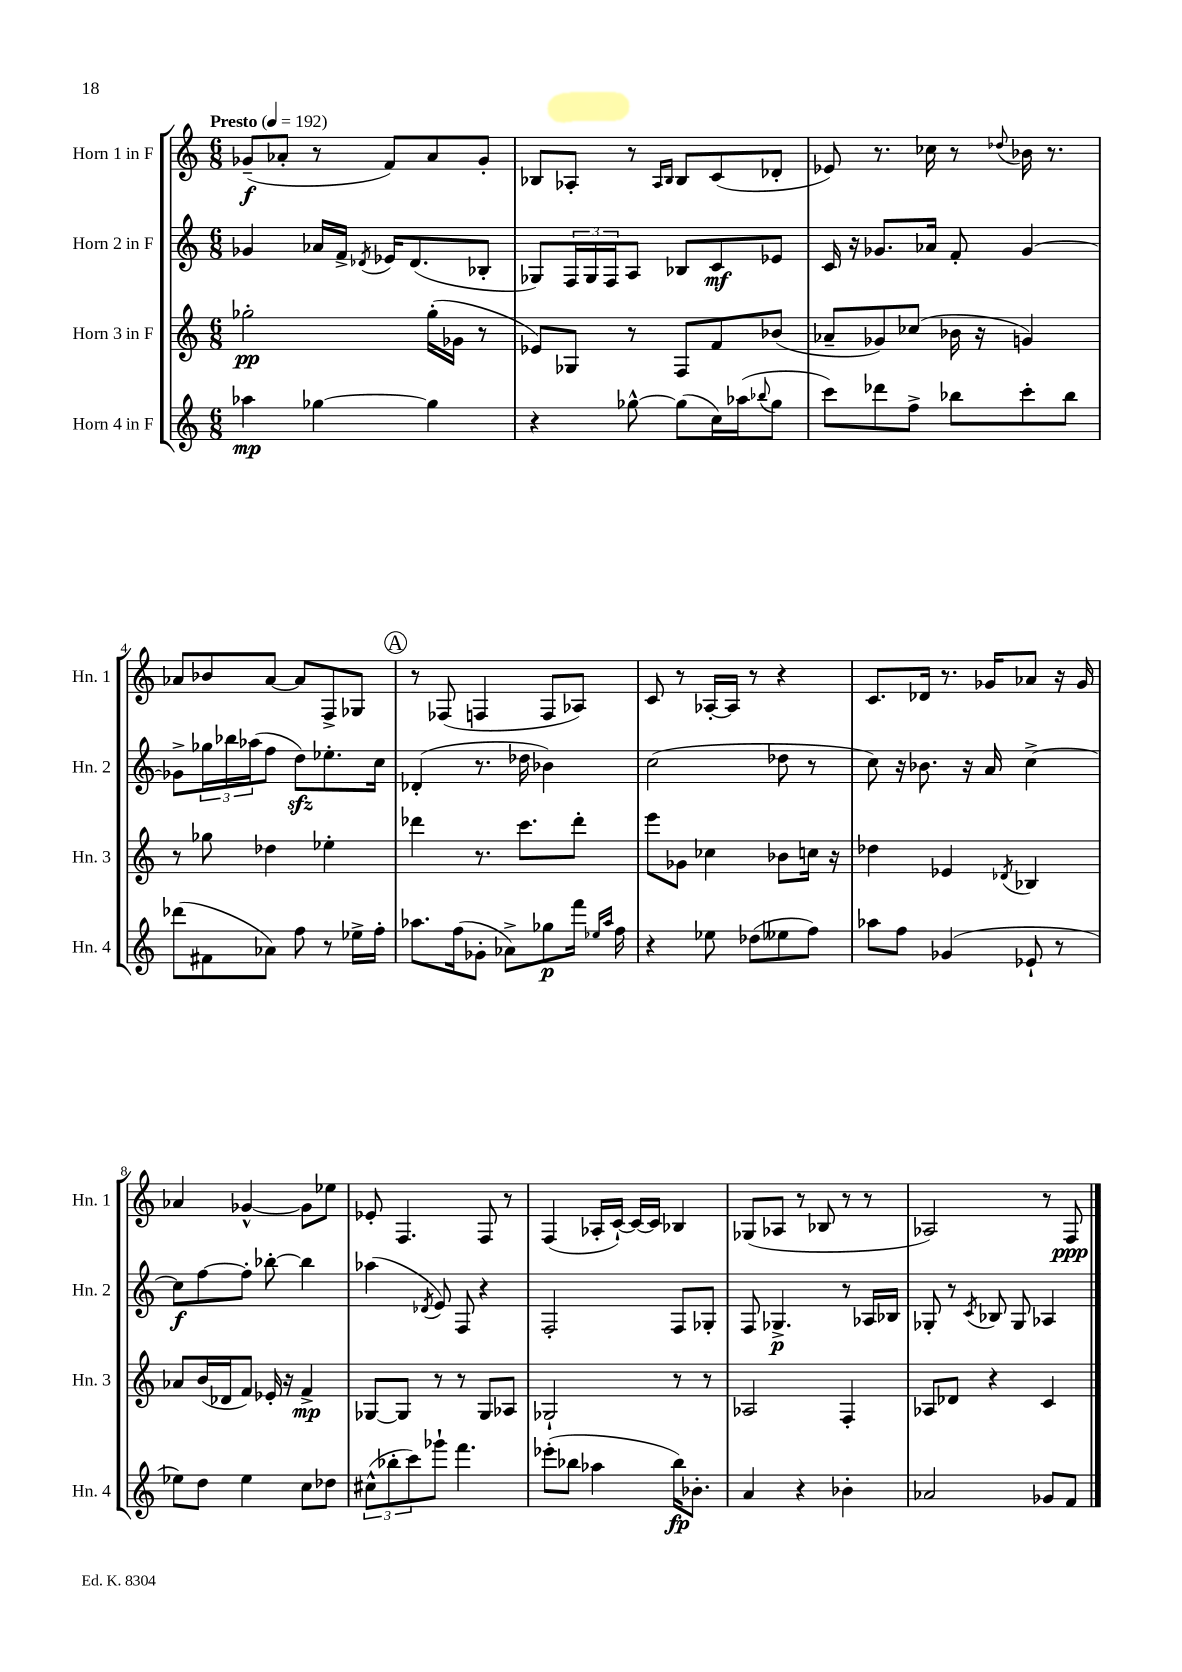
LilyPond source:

<<
\new StaffGroup <<
\new Staff = "s0" \with { instrumentName = "Horn 1 in F" shortInstrumentName = "Hn. 1" } {
    \clef treble \key c \major \numericTimeSignature \time 6/8 \tempo "Presto" 4 = 192
    ges'8--\f( aes'8-. r8 f'8) aes'8 ges'8-. |
    bes8 aes8-. r8 \grace { aes16 bes16 } bes8 c'8( des'8-. |
    ees'8) r8. ces''16 r8 \appoggiatura { des''8 } bes'16 r8. |
    aes'8 bes'8 aes'8~ aes'8 f8-> ges8 |
    \mark \markup { \circle "A" } r8 fes8( f4 f8 aes8) |
    c'8 r8 aes16~-. aes16 r8 r4 |
    c'8. des'16 r8. ges'16 aes'8 r16 ges'16 |
    aes'4 ges'4~-^ ges'8 ees''8 |
    ees'8-. f4. f8 r8 |
    f4( aes16-. c'16~-!) c'16~ c'16 bes4 |
    ges8( aes8 r8 bes8 r8 r8 |
    aes2) r8 f8\ppp \bar "|." |
}
\new Staff = "s1" \with { instrumentName = "Horn 2 in F" shortInstrumentName = "Hn. 2" } {
    \clef treble \key c \major \numericTimeSignature \time 6/8
    ges'4 aes'16 f'16-> \acciaccatura { des'8 } ees'16 des'8.( bes8-. |
    ges8) \tuplet 3/2 { f16 ges16 f16 } a8 bes8 c'8\mf ees'8 |
    c'16 r16 ges'8. aes'16 f'8-. ges'4~ |
    ges'8-> \tuplet 3/2 { ges''16 bes''16 aes''16( } f''8 d''8\sfz) ees''8.-. c''16 |
    \mark \markup { \circle "A" } des'4-.( r8. des''16 bes'4) |
    c''2( des''8 r8 |
    c''8) r16 bes'8. r16 a'16 c''4~-> |
    c''8\f f''8~ f''8-. bes''8~-. bes''4 |
    aes''4( \acciaccatura { des'8 } e'8) f8 r4 |
    f2-. f8 ges8-. |
    f8 ges4.->\p r8 aes16 bes16 |
    ges8-. r8 \acciaccatura { c'8 } bes8 ges8 aes4 \bar "|." |
}
\new Staff = "s2" \with { instrumentName = "Horn 3 in F" shortInstrumentName = "Hn. 3" } {
    \clef treble \key c \major \numericTimeSignature \time 6/8
    ges''2-.\pp ges''16-.( ges'16 r8 |
    ees'8) ges8 r8 f8 f'8 bes'8( |
    aes'8-- ges'8) ces''8( bes'16 r16 g'4) |
    r8 ges''8 des''4 ees''4-. |
    \mark \markup { \circle "A" } des'''4 r8. c'''8. des'''8-. |
    e'''8 ges'8 ces''4 bes'8 c''16 r16 |
    des''4 ees'4 \acciaccatura { des'8 } bes4 |
    aes'8 b'16( des'16 f'8) ees'16-. r16 f'4->\mp |
    ges8~ ges8 r8 r8 ges8 aes8 |
    ges2-! r8 r8 |
    aes2 f4-. |
    aes8 des'8 r4 c'4 \bar "|." |
}
\new Staff = "s3" \with { instrumentName = "Horn 4 in F" shortInstrumentName = "Hn. 4" } {
    \clef treble \key c \major \numericTimeSignature \time 6/8
    aes''4\mp ges''4~ ges''4 |
    r4 ges''8~-^ ges''8( c''16) aes''16( \appoggiatura { bes''8 } ges''8 |
    c'''8) des'''8 f''8-> bes''8 c'''8-. bes''8 |
    des'''8( fis'8 aes'8) f''8 r8 ees''16-> f''16-. |
    \mark \markup { \circle "A" } aes''8. f''16( ges'8-. aes'8->) ges''8\p f'''16 \grace { ees''16 aes''16 } f''16 |
    r4 ees''8 des''8( eeses''8 f''8) |
    aes''8 f''8 ges'4( ees'8-! r8 |
    ees''8) d''8 ees''4 c''8 des''8 |
    \tuplet 3/2 { cis''8-^( bes''8-. c'''8) } ges'''8-! f'''4. |
    ees'''8-.( bes''8 aes''4 bes''16\fp) bes'8.-. |
    a'4 r4 bes'4-. |
    aes'2 ges'8 f'8 \bar "|." |
}
>>
>>
